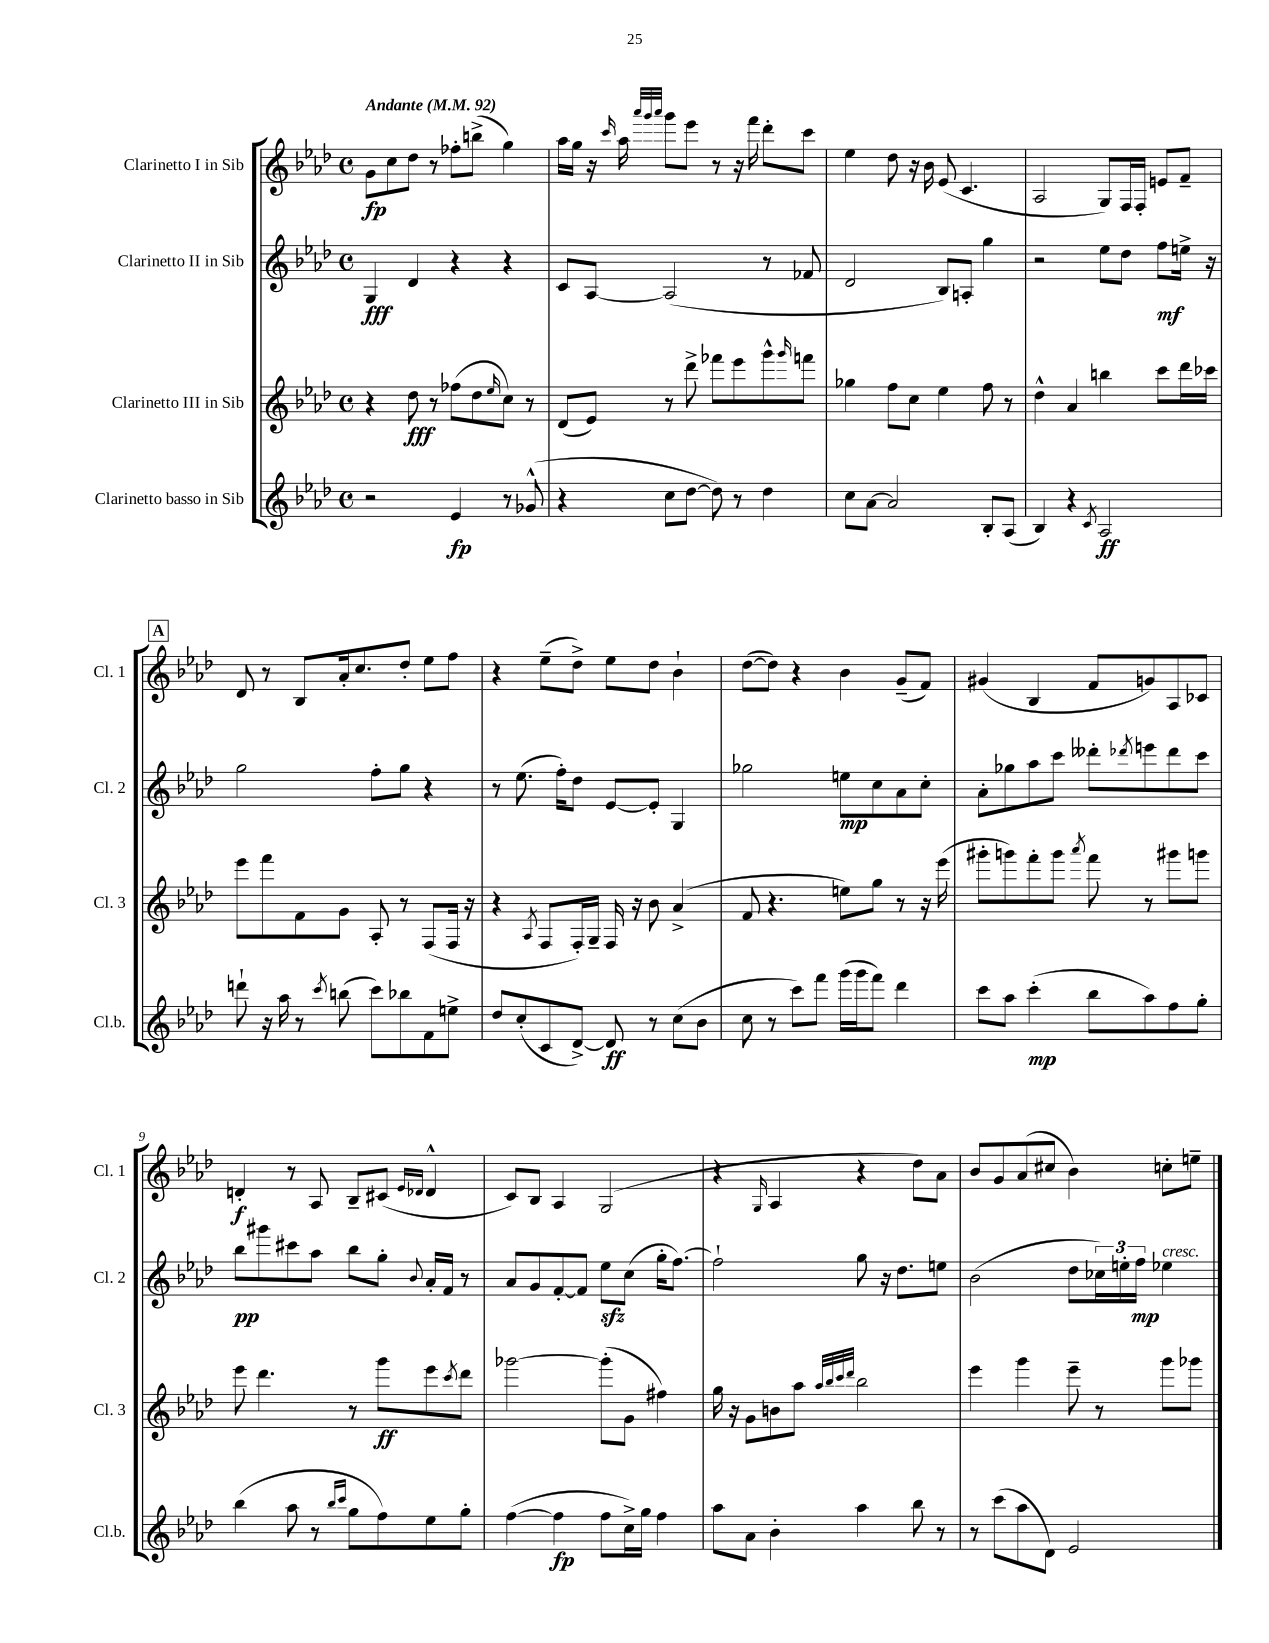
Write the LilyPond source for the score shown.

<<
\new StaffGroup <<
\new Staff = "s0" \with { instrumentName = "Clarinetto I in Sib" shortInstrumentName = "Cl. 1" } {
    \clef treble \key aes \major \defaultTimeSignature \time 4/4 \tempo "Andante" 4 = 92
    g'8\fp c''8 des''8 r8 fes''8-. b''8->( g''4) |
    aes''16 g''16 r16 \grace { c'''16 } aes''16 \grace { aes'''32 g'''32 aes'''32 } g'''8 ees'''8 r8 r16 f'''16 des'''8-. c'''8 |
    ees''4 des''8 r16 bes'16 ees'8( c'4. |
    aes2 g8) f16 f16-. e'8 f'8-- |
    \mark \markup { \box "A" } des'8 r8 bes8 aes'16-. c''8. des''8-. ees''8 f''8 |
    r4 ees''8--( des''8->) ees''8 des''8 bes'4-! |
    des''8~( des''8) r4 bes'4 g'8--( f'8) |
    gis'4( bes4 f'8 g'8) aes8 ces'8 |
    d'4-.\f r8 aes8 bes8-- cis'8( \grace { ees'16 des'16 } des'4-^ |
    c'8) bes8 aes4 g2( |
    r4 \grace { g16 } aes4 r4 des''8) aes'8 |
    bes'8 g'8 aes'8( cis''8 bes'4) c''8-. e''8-- \bar "|." |
}
\new Staff = "s1" \with { instrumentName = "Clarinetto II in Sib" shortInstrumentName = "Cl. 2" } {
    \clef treble \key aes \major \defaultTimeSignature \time 4/4
    g4\fff des'4 r4 r4 |
    c'8 aes8~ aes2( r8 fes'8 |
    des'2 bes8) a8-. g''4 |
    r2 ees''8 des''8 f''8\mf e''16-> r16 |
    \mark \markup { \box "A" } g''2 f''8-. g''8 r4 |
    r8 ees''8.( f''16-.) des''8 ees'8~ ees'8-. g4 |
    ges''2 e''8\mp c''8 aes'8 c''8-. |
    aes'8-. ges''8 aes''8 c'''8 deses'''8-. \acciaccatura { des'''8 } e'''8 des'''8 c'''8 |
    bes''8\pp gis'''8 cis'''8 aes''8 bes''8 g''8-. \appoggiatura { bes'8 } aes'16-. f'16 r8 |
    aes'8 g'8 f'8~-. f'8 ees''8\sfz c''8( g''16-. f''8.~) |
    f''2-! g''8 r16 des''8. e''8 |
    bes'2( des''8 \tuplet 3/2 { ces''16) e''16-. f''16\mp } ees''4^\markup { \italic "cresc." } \bar "|." |
}
\new Staff = "s2" \with { instrumentName = "Clarinetto III in Sib" shortInstrumentName = "Cl. 3" } {
    \clef treble \key aes \major \defaultTimeSignature \time 4/4
    r4 des''8\fff r8 fes''8( des''8 \grace { ees''16 } c''8) r8 |
    des'8( ees'8) r8 des'''8-> fes'''8 ees'''8 g'''8-^ \grace { g'''16 } f'''8 |
    ges''4 f''8 c''8 ees''4 f''8 r8 |
    des''4-^ aes'4 b''4 c'''8 des'''16 ces'''16 |
    \mark \markup { \box "A" } ees'''8 f'''8 f'8 g'8 aes8-. r8 f8( f16 r16 |
    r4 \acciaccatura { aes8 } f8 f16-.) g16-- f16 r16 bes'8 aes'4->( |
    f'8 r4. e''8) g''8 r8 r16 ees'''16( |
    gis'''8-. g'''8) f'''8-. g'''8 \acciaccatura { aes'''8 } f'''8 r8 gis'''8 g'''8 |
    ees'''8 des'''4. r8 g'''8\ff ees'''8 \acciaccatura { c'''8 } des'''8 |
    ges'''2~ ges'''8-.( g'8 fis''4) |
    g''16 r16 g'8 b'8 aes''8 \grace { aes''32 bes''32 c'''32 des'''32 } bes''2 |
    ees'''4 g'''4 ees'''8-- r8 g'''8 ges'''8 \bar "|." |
}
\new Staff = "s3" \with { instrumentName = "Clarinetto basso in Sib" shortInstrumentName = "Cl.b." } {
    \clef treble \key aes \major \defaultTimeSignature \time 4/4
    r2 ees'4\fp r8 ges'8-^( |
    r4 c''8 des''8~ des''8) r8 des''4 |
    c''8 aes'8~ aes'2 bes8-. aes8( |
    bes4) r4 \acciaccatura { c'8 } aes2\ff |
    \mark \markup { \box "A" } d'''8-! r16 aes''16 r8 \acciaccatura { c'''8 } b''8( c'''8) bes''8 f'8 e''8-> |
    des''8 c''8-.( c'8 des'8~->) des'8\ff r8 c''8( bes'8 |
    c''8 r8 c'''8) f'''8 g'''16( g'''16 f'''8) des'''4 |
    c'''8 aes''8 c'''4-.\mp( bes''8 aes''8) f''8 g''8-. |
    bes''4( aes''8 r8 \grace { bes''16 c'''16 } g''8 f''8) ees''8 g''8-. |
    f''4~( f''4\fp f''8 c''16->) g''16 f''4 |
    aes''8 aes'8 bes'4-. aes''4 bes''8 r8 |
    r8 c'''8( aes''8 des'8) ees'2 \bar "|." |
}
>>
>>
